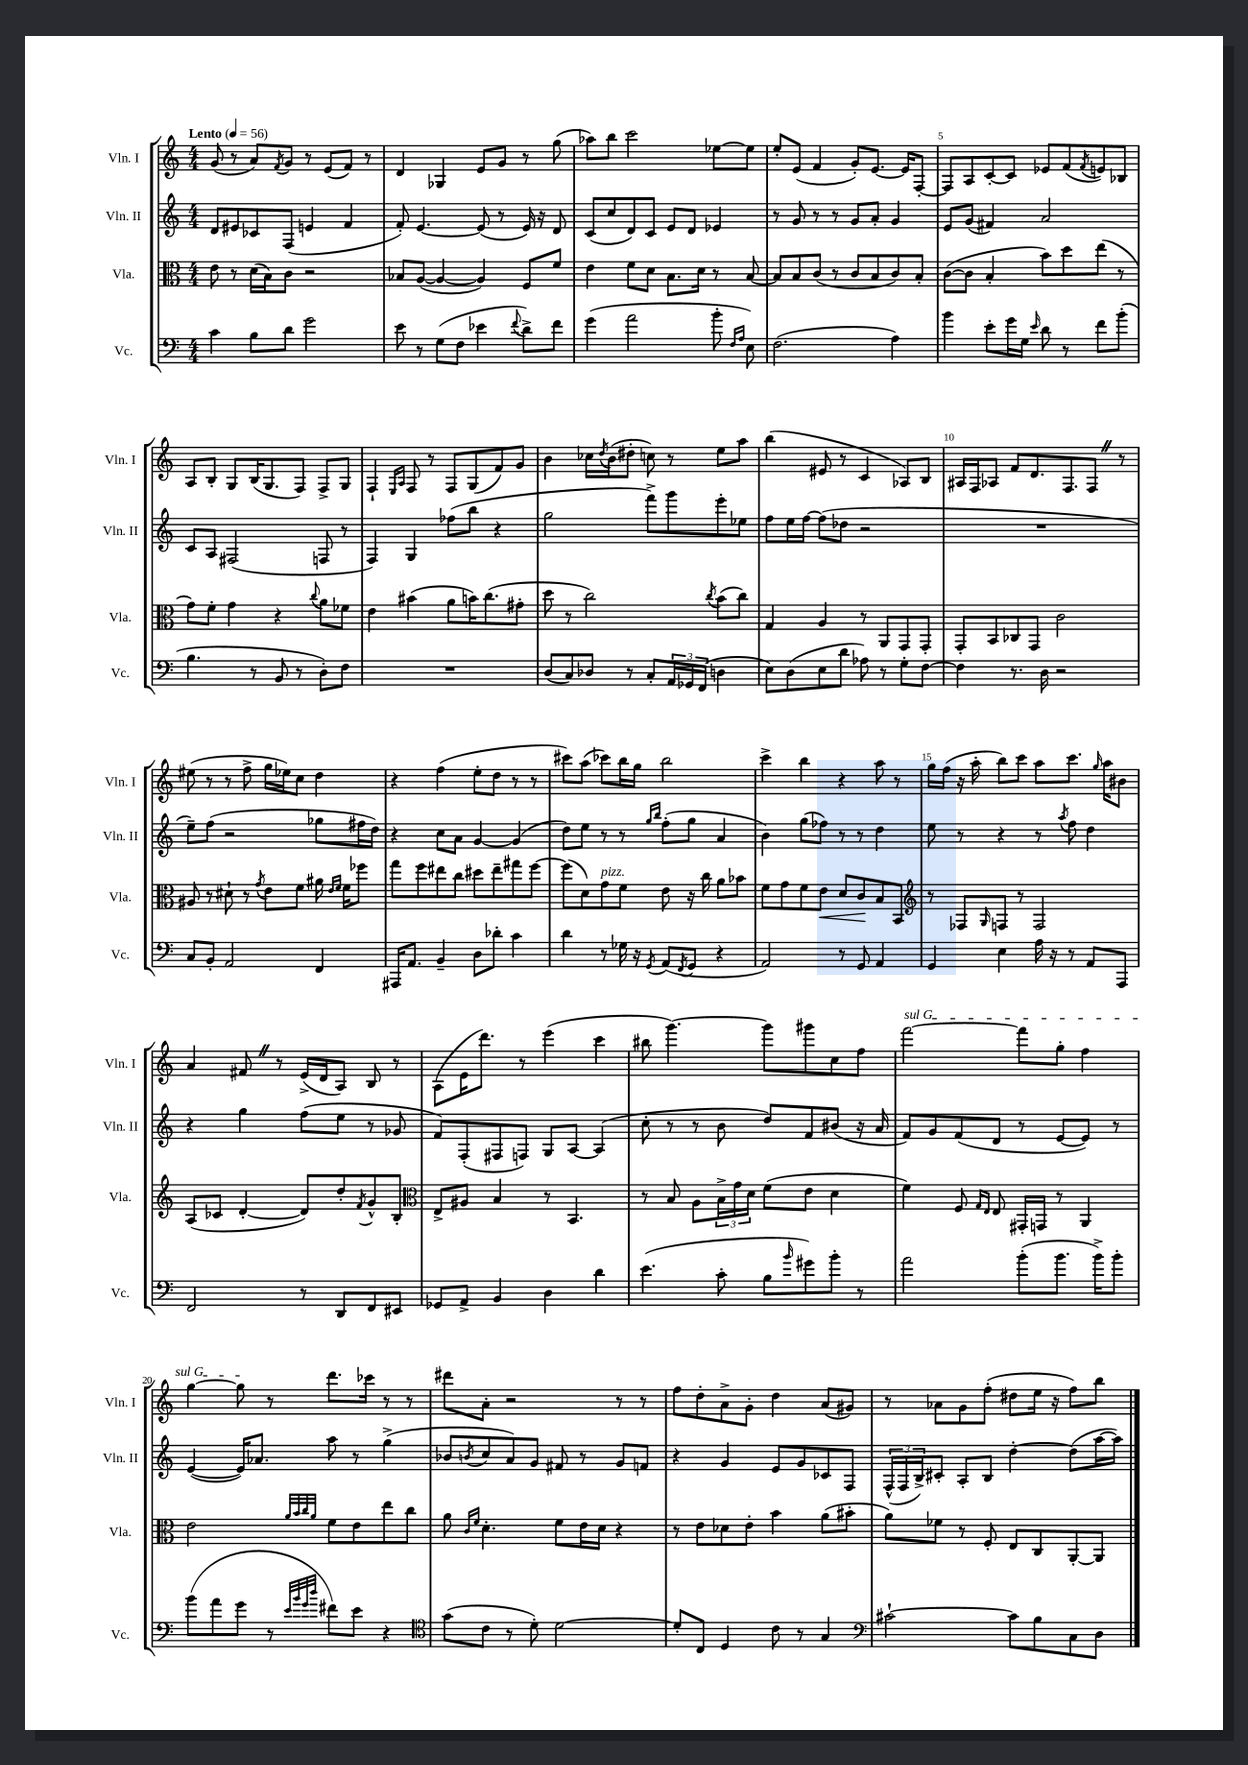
<<
\new StaffGroup <<
\new Staff = "s0" \with { instrumentName = "Vln. I" shortInstrumentName = "Vln. I" } {
    \clef treble \key c \major \numericTimeSignature \time 4/4 \tempo "Lento" 4 = 56
    g'8( r8 a'8) \acciaccatura { f'8 } g'8 r8 e'8( f'8) r8 |
    d'4 ges4 e'8 g'8 r8 g''8( |
    aes''8) b''8 c'''2 ees''8~ ees''8 |
    e''8-. e'8( f'4 g'8-.) e'8.~ e'16 f8~-. |
    f8 a8 c'8~-. c'8 ees'8 f'8( \acciaccatura { f'8 } e'8) bes8 |
    a8 b8-. g8 b16( g8. f8) f8-> g8 |
    f4-! \grace { e16 a16 } f8 r8 f8 g8( f'8) g'8 |
    b'4 ces''16 \acciaccatura { d''8 } b'16( dis''8-. c''8) r8 e''8 a''8 |
    b''4( eis'8 r8 c'4 aes8) b8 |
    ais16 f16 aes8 f'8 d'8. f8. f8 \once \override BreathingSign.text = \markup { \musicglyph "scripts.caesura.straight" } \breathe r8 |
    eis''8( r8 r8 f''8-> g''16 ees''16) c''8 d''4 |
    r4 f''4( e''8-. d''8 r8 r8 |
    cis'''8) a''8( ces'''8) b''16 g''16 b''2 |
    c'''4-> b''4 r4 a''8 r8 |
    g''16 f''16( r16 a''16-. b''8) c'''8 a''8 c'''8. \grace { g''16 } a''16 bis'8 |
    a'4 fis'8 \once \override BreathingSign.text = \markup { \musicglyph "scripts.caesura.straight" } \breathe r8 e'16->( d'16 a8) b8 r8 |
    a8( e'16 d'''8.) r8 e'''4( c'''4 |
    bis''8 g'''4.~) g'''8 gis'''8 c''8 f''8 |
    \once \override TextSpanner.bound-details.left.text = \markup { \italic "sul G" } f'''2~\startTextSpan f'''8 g''8-. f''4 |
    g''4~ g''8\stopTextSpan r8 d'''8. ces'''16 r8 r8 |
    dis'''8 a'8-. r2 r8 r8 |
    f''8 d''8-. a'8-> g'8-. d''4 a'8( gis'8) |
    r8 aes'8 g'8 f''8-.( dis''8 e''16 r16 f''8) b''8 \bar "|." |
}
\new Staff = "s1" \with { instrumentName = "Vln. II" shortInstrumentName = "Vln. II" } {
    \clef treble \key c \major \numericTimeSignature \time 4/4
    d'8 eis'8 ces'8 f8( e'4 f'4 |
    f'8-.) e'4.~ e'8( r8 e'16) r16 d'8 |
    c'8( c''8 d'8) c'8 e'8 d'8 ees'4 |
    r8 g'8 r8 r8 g'8 a'8-. g'4 |
    e'8 g'8( fis'4) a'2 |
    c'8 a8 fis2( f8 r8 |
    f4) g4 fes''8( b''8 r4 |
    g''2 f'''8->) g'''8 e'''8-. ees''8 |
    f''8 e''16 f''16~ f''8( des''8 r2 |
    R1 |
    e''8--) f''8( r2 ges''8 fis''16 d''16) |
    r4 c''8 a'8 g'4~ g'4( |
    d''8) e''8 r8 r8 \grace { g''16 b''16 } f''8-.( g''8 a'4 |
    b'4) g''8( fes''8) r8 r8 d''4 |
    e''8 r8 r4 r8 \acciaccatura { a''8 } f''8 d''4 |
    r4 g''4 f''8( e''8 r8 ges'8 |
    f'8) f8-.( fis8 f8) g8 a8~ a4( |
    c''8-. r8 r8 b'8 d''8) f'8 bis'8( r16 a'16 |
    f'8) g'8 f'8( d'8 r8 e'8~ e'8) r8 |
    e'4~( e'16) aes'8. a''8 r8 g''4->( |
    bes'8 \acciaccatura { b'8 } c''8 a'8) g'8 fis'8 r8 g'8 f'8 |
    r4 g'4 e'8 g'8 ces'8 f8 |
    \tuplet 3/2 { f16-^( f16 b16->) } cis'8-. a8-. b8 d''4~-. d''8( a''16~ a''16) \bar "|." |
}
\new Staff = "s2" \with { instrumentName = "Vla." shortInstrumentName = "Vla." } {
    \clef alto \key c \major \numericTimeSignature \time 4/4
    e'8 r8 d'16( b16) c'8 r2 |
    bes8 a8~( a4~ a4) f8 f'8 |
    e'4 f'8 d'8 b8. d'16 r8 b8~ |
    b8 b8 c'8( r8 c'8 b8 c'8) b8-. |
    c'8~( c'8 b4-. b'8) d''8 e''8( r8 |
    g'8) f'8-. g'4 r4 \appoggiatura { c''8 } a'8 fes'8 |
    e'4 bis'4( a'8 b'16) c''8.( gis'8-. |
    d''8 r8 c''2) \acciaccatura { c''8 } b'8( c''8) |
    g4 a4 r8 a,8 g,8 g,8-. |
    g,8-. b,8 ces8 g,8 c'2 |
    ais8 r8 dis'8-! r8 \acciaccatura { g'8 } e'8 f'8 ais'16 \grace { e'16 f'16 } f'16 fes''8 |
    g''8 f''8 eis''8 c''8 dis''8 eis''8-- gis''8 f''8~ |
    f''8( d'8) g'8^\markup { \italic "pizz." } f'8 e'8 r16 c''16 a'8 bes'8 |
    f'8 g'8 f'8 e'8\< d'8 c'8\! b8 b,8 |
    \clef treble r8 fes8 \grace { g16 } f8 r8 f2 |
    a8( ces'8 d'4~-. d'8) d''8-. \acciaccatura { f'8 } g'8-^ b8-. |
    \clef alto e8-> ais8 b4 r8 b,4. |
    r8 b8 a8 \tuplet 3/2 { b16-> g'16 d'16 } f'8( e'8 d'4 |
    f'4) f8 \grace { g16 e16 } e8 gis,16-. g,16 r8 a,4 |
    e'2 \grace { a'32 b'32 c''32 a'32 } f'8 e'8 e''8 c''8 |
    a'8 \grace { c'16 f'16 } d'4.-. f'8 e'16 d'16 r4 |
    r8 e'8 des'8 e'8-. b'4 a'8( bis'8-. |
    a'8) fes'8 r8 f8-. e8 c8 a,8~-. a,8 \bar "|." |
}
\new Staff = "s3" \with { instrumentName = "Vc." shortInstrumentName = "Vc." } {
    \clef bass \key c \major \numericTimeSignature \time 4/4
    c'4 b8 d'8 g'2 |
    e'8 r8 g8( f8 ees'4 \appoggiatura { f'8 } d'8->) f'8 |
    g'4( a'2 b'8-. \grace { f16 a16 } e8) |
    f2.( a4) |
    b'4 e'8-. g'16 g16 \grace { e'16 } d'8 r8 f'8 b'8-.( |
    b4. r8 b,8 r8 d8-.) f8 |
    R1 |
    d8( c8) des8 r8 c8-. \tuplet 3/2 { a,16 ges,16 f,16( } d4 |
    e8) d8( e8 d'8 aes8) r8 g8-. f8~ |
    f4 r8. d16 r2 |
    c8 b,8-. a,2 f,4 |
    ais,,16 a,8. b,4-- d8 des'8-. c'4 |
    d'4 r8 ges16 r16 \acciaccatura { g,8 } a,8( \acciaccatura { f,8 } g,8 r4 |
    a,2) r8 g,8 a,4 |
    g,4 e4 a16 r16 r8 a,8 a,,8 |
    f,2 r8 d,8 f,8 eis,8 |
    ges,8 a,8-> b,4 d4 d'4 |
    e'4.( c'8-. b8 \grace { b'16 } gis'8) b'8-. r8 |
    a'2 b'8-.( b'8. b'16->) b'8-. |
    b'8( a'8 g'8 r8 \grace { e'32 b'32 g'32 d''32 } fis'8) e'8 r4 |
    \clef tenor g'8( c'8 r8 d'8-.) d'2~ |
    d'8-. c8 d4 c'8 r8 g4 |
    \clef bass cis'2~-! cis'8 b8 c8 d8 \bar "|." |
}
>>
>>
\layout { \context { \Score \override BarNumber.break-visibility = ##(#f #t #t) barNumberVisibility = #(every-nth-bar-number-visible 5) } }
